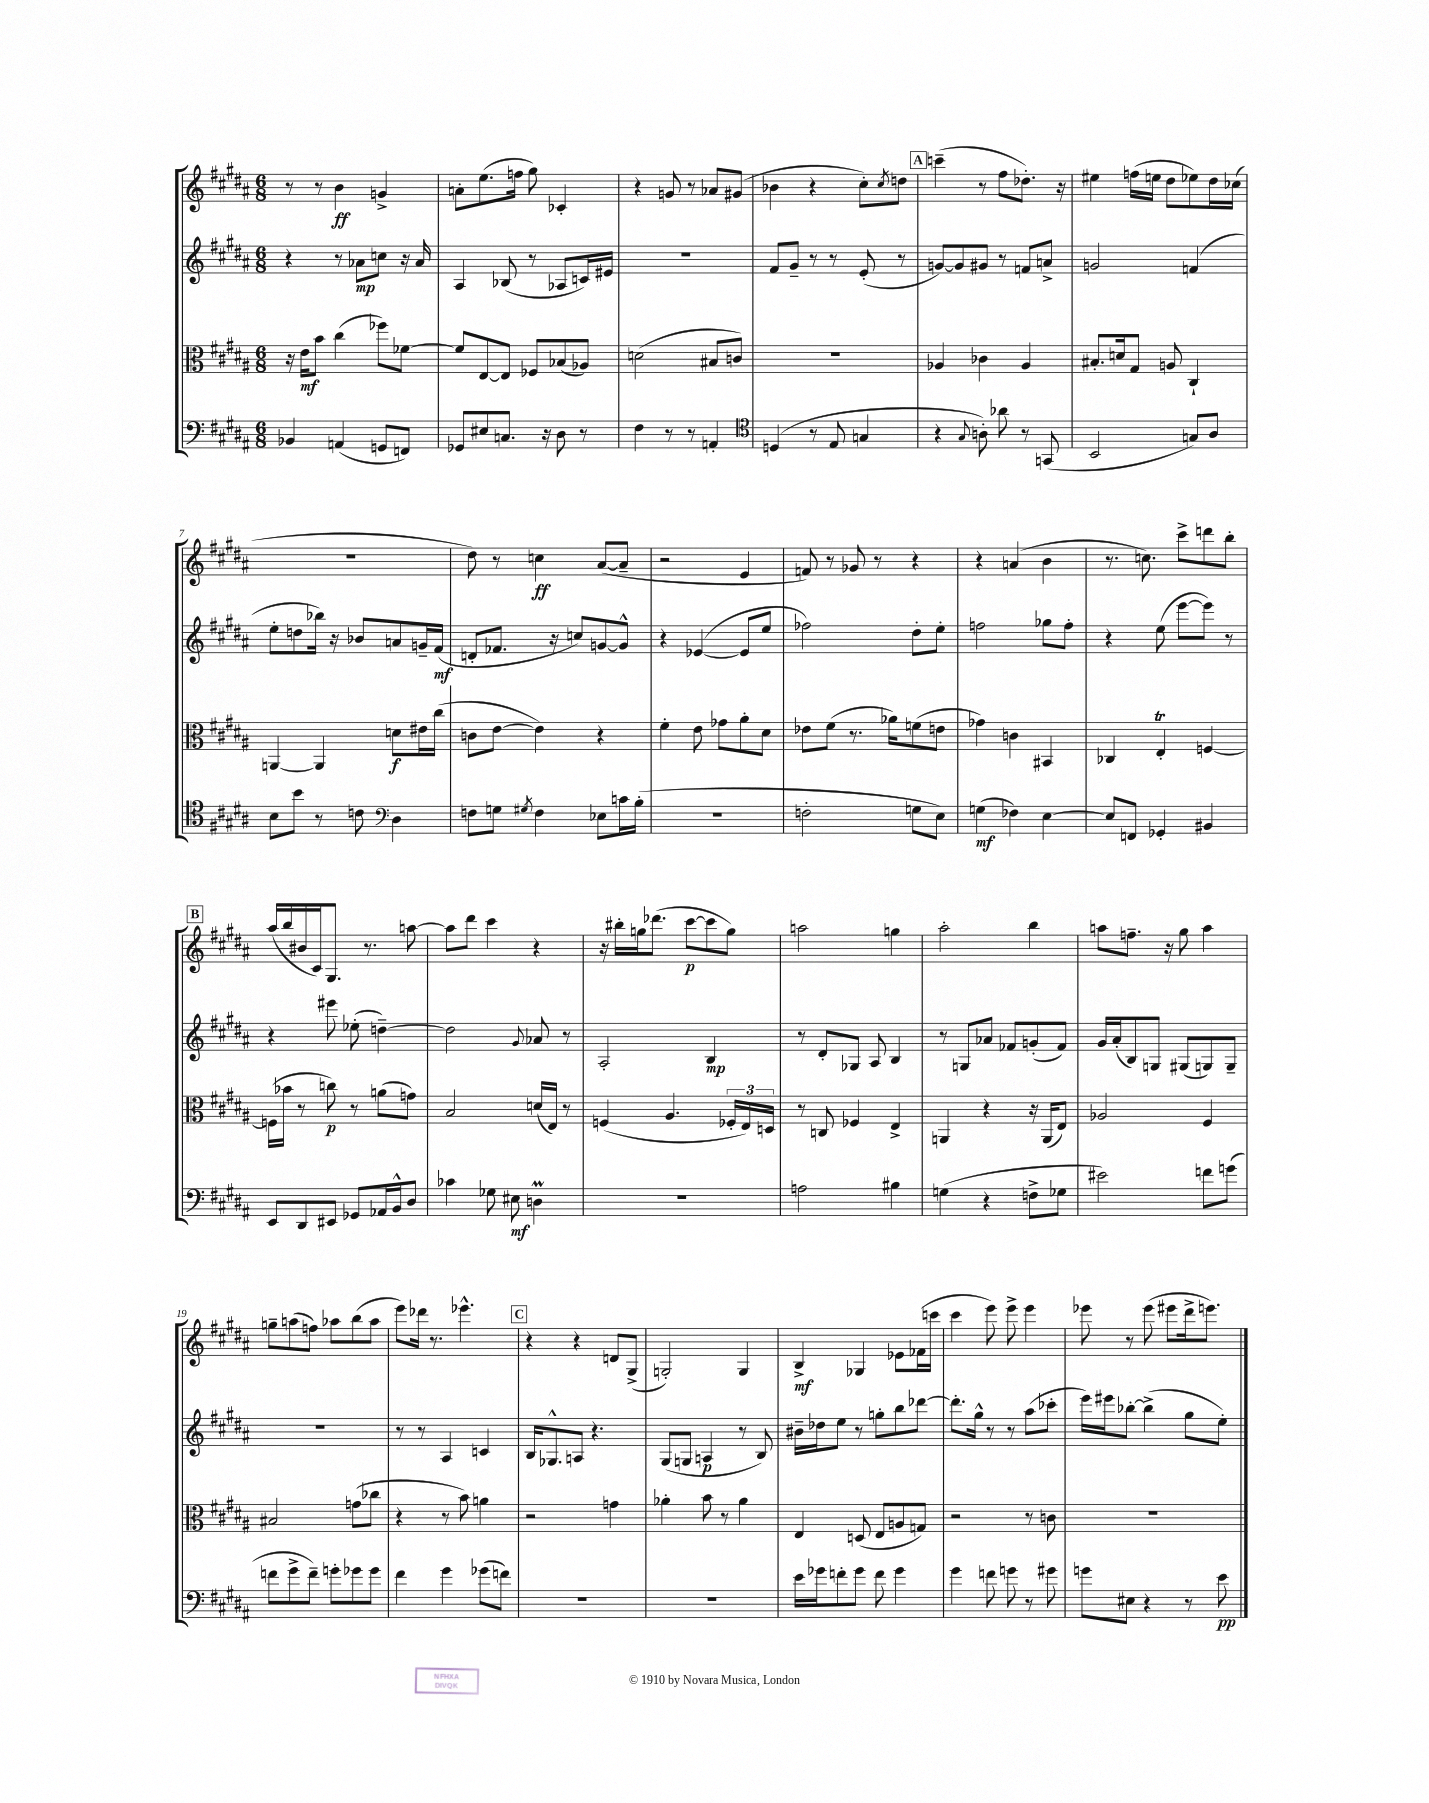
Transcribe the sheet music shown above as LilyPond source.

<<
\new StaffGroup <<
\new Staff = "s0" {
    \clef treble \key b \major \numericTimeSignature \time 6/8
    r8 r8 b'4\ff g'4-> |
    a'8-. e''8.( f''16 gis''8) ces'4-. |
    r4 g'8 r8 aes'8 gis'8( |
    bes'4 r4 cis''8-.) \acciaccatura { cis''8 } d''8 |
    \mark \markup { \box "A" } c'''4--( r8 fis''8 des''8.-.) r16 |
    eis''4 f''16( e''16 dis''8 ees''8) dis''16 ces''16( |
    R2. |
    dis''8) r8 c''4\ff ais'8~( ais'8-- |
    r2 e'4 |
    f'8) r8 ges'8 r8 r4 |
    r4 a'4( b'4 |
    r8. c''8.) cis'''8-> d'''8 b''8-. |
    \mark \markup { \box "B" } ais''16( b''16 bis'16 cis'16) gis8. r8. a''8~ |
    a''8 dis'''8 cis'''4 r4 |
    r16 bis''16-. g''16 des'''8.( cis'''8~\p cis'''8 g''8) |
    a''2 g''4 |
    ais''2-. b''4 |
    a''8 f''8.-- r16 gis''8 a''4 |
    g''8-- a''8( f''8) aes''8 b''8( aes''8 |
    e'''8) des'''16 r8. ees'''4.-^ |
    \mark \markup { \box "C" } r4 r4 d'8 gis8->( |
    g2-.) g4 |
    b4->\mf ges4 ees'8 fes'16( c'''16 |
    cis'''4 e'''8) e'''8-> e'''4 |
    ees'''8 r8 ees'''8( eis'''8 dis'''16-> e'''8.) \bar "|." |
}
\new Staff = "s1" {
    \clef treble \key b \major \numericTimeSignature \time 6/8
    r4 r8 aes'8\mp c''8 r16 aes'16 |
    ais4 bes8( r8 aes8 c'16) eis'16 |
    R2. |
    fis'8 gis'8-- r8 r8 e'8-.( r8 |
    \mark \markup { \box "A" } g'8~) g'8 gis'8 r8 f'8 a'8-> |
    g'2 f'4( |
    e''8-. d''8 bes''16) r16 bes'8 a'8 g'16-- fis'16\mf( |
    d'8-. fes'8. r16 c''8) g'8~ g'8-^ |
    r4 ees'4~( ees'8 e''8 |
    fes''2) dis''8-. e''8-. |
    f''2 ges''8 f''8-. |
    r4 e''8( e'''8~ e'''8) r8 |
    \mark \markup { \box "B" } r4 eis'''8 ees''8-.( d''4~--) |
    d''2 \appoggiatura { gis'8 } aes'8 r8 |
    ais2-. b4\mp |
    r8 dis'8-. ges8 ais8 b4 |
    r8 g8 aes'8 fes'8 g'8-.( fes'8) |
    gis'16 ais'16-.( b8) g8 gis8( g8) g8-- |
    R2. |
    r8 r8 ais4 c'4 |
    \mark \markup { \box "C" } b16 ges8.-^ a8 r4. |
    gis8( g8 a4\p r8 b8) |
    bis'16-- des''16 e''8 r8 g''8-. b''8 des'''8~ |
    des'''8.-. gis''16-^ r8 r8 ais''8( ces'''8-. |
    e'''16) eis'''16 bes''8~-. bes''4->( gis''8 e''8-.) \bar "|." |
}
\new Staff = "s2" {
    \clef alto \key b \major \numericTimeSignature \time 6/8
    r16 e'16\mf b'8 cis''4( fes''8) fes'8~ |
    fes'8 e8~ e8 fes8 bes8( aes8) |
    d'2( bis8 c'8) |
    R2. |
    \mark \markup { \box "A" } aes4 ces'4 aes4 |
    bis8.-. d'16 gis8 a8 cis4-! |
    a,4~ a,4 d'8\f eis'16 cis''16( |
    c'8 e'8~ e'4) r4 |
    fis'4-. e'8 ges'8 ais'8-. dis'8 |
    ees'8 fis'8( r8. aes'16) f'8( e'8 |
    ges'4) c'4 bis,4 |
    ces4 e4-.\trill f4~ |
    \mark \markup { \box "B" } f16( bes'16 r8 c''8\p) r8 a'8( g'8) |
    b2 d'16( e16) r8 |
    f4( ais4. \tuplet 3/2 { fes16-. e16) d16 } |
    r8 c8 fes4 e4-> |
    a,4 r4 r16 a,16( e8) |
    aes2 fis4 |
    bis2 g'8( ces''8 |
    r4 r8 b'8) a'4 |
    \mark \markup { \box "C" } r2 g'4 |
    aes'4-. b'8 r8 aes'4 |
    e4 d8( e8 a8 g8) |
    r2 r8 c'8 |
    R2. \bar "|." |
}
\new Staff = "s3" {
    \clef bass \key b \major \numericTimeSignature \time 6/8
    bes,4 a,4( g,8 f,8) |
    ges,8 eis8 c8. r16 dis8 r8 |
    fis4 r8 r8 a,4-. |
    \clef tenor d4( r8 e8 g4 |
    \mark \markup { \box "A" } r4 \appoggiatura { gis8 } a8-.) aes'8 r8 g,8( |
    b,2 g8) ais8 |
    b8 b'8 r8 c'8 \clef bass dis4 |
    f8 g8 \acciaccatura { gis8 } f4 ees8 c'16 b16-.( |
    R2. |
    f2-. g8 e8) |
    g4\mf( fes4) e4~ |
    e8 f,8 ges,4-. bis,4 |
    \mark \markup { \box "B" } e,8 dis,8 eis,8 ges,8 aes,16 b,16-^ dis8 |
    ces'4 ges8 eis8\mf d4\prall |
    R2. |
    a2 bis4 |
    g4( r4 f8-> ges8 |
    eis'2) f'8 g'8( |
    f'8 gis'8-> f'8--) g'8-. ges'8 ges'8 |
    fis'4 gis'4 ges'8( f'8) |
    \mark \markup { \box "C" } R2. |
    R2. |
    e'16 ges'16 f'8-. ges'8 f'8 ges'4 |
    gis'4 f'8 g'8 r8 gis'8 |
    g'8 eis8 r4 r8 e'8\pp \bar "|." |
}
>>
>>
